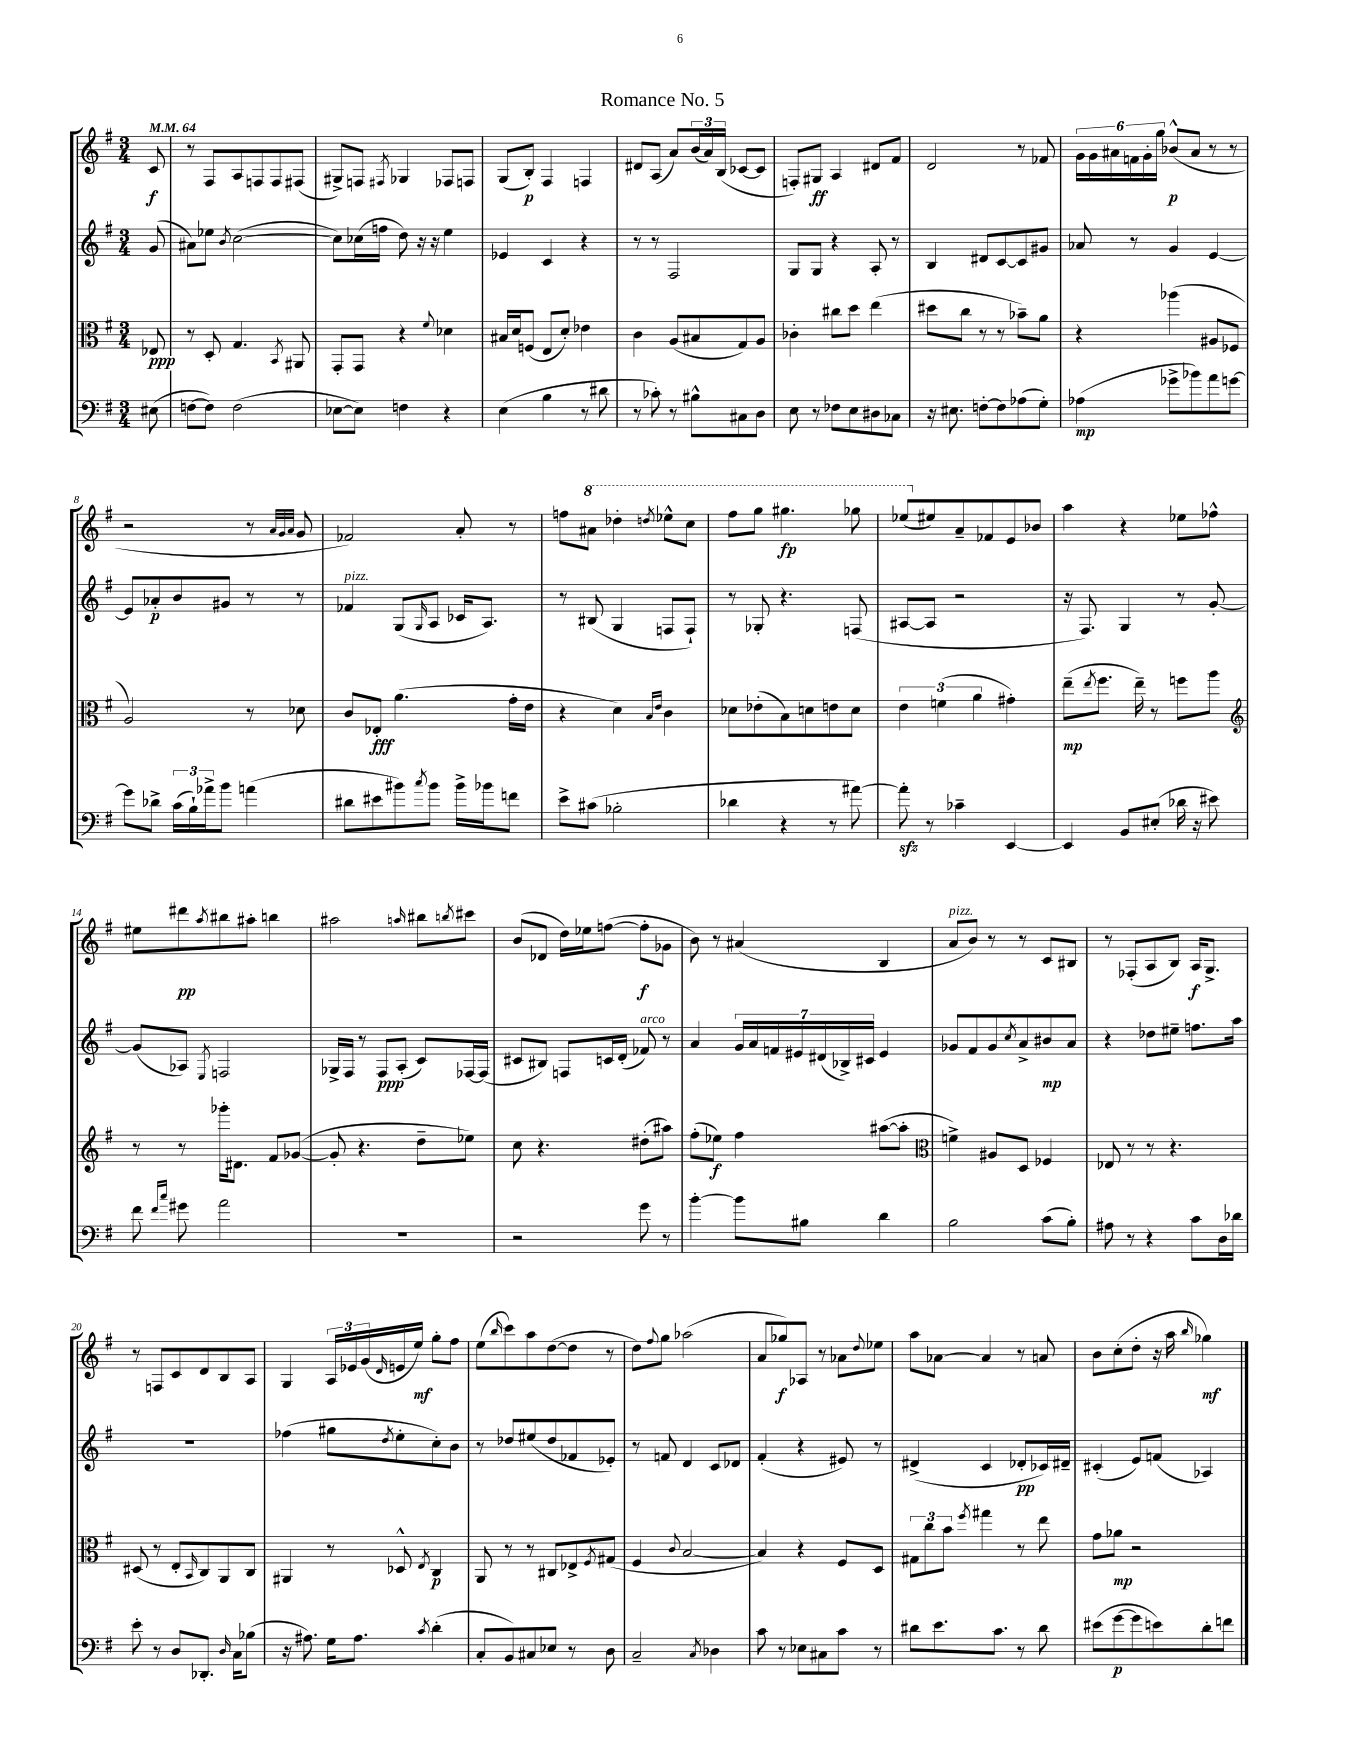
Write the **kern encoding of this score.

**kern	**dynam	**kern	**dynam	**kern	**dynam	**kern	**dynam
*part4	*part4	*part3	*part3	*part2	*part2	*part1	*part1
*staff4	*staff4	*staff3	*staff3	*staff2	*staff2	*staff1	*staff1
*clefF4	*	*clefC3	*	*clefG2	*	*clefG2	*
*k[f#]	*	*k[f#]	*	*k[f#]	*	*k[f#]	*
*M3/4	*	*M3/4	*	*M3/4	*	*M3/4	*
*MM64	*	*MM64	*	*MM64	*	*MM64	*
=	=	=	=	=	=	=	=
(8E#X\	.	8E-X/	ppp	(8g/	.	8c/	f
=1	=1	=1	=1	=1	=1	=1	=1
[8Fn\L	.	8r	.	8a#X\L)	.	8r	.
8F\J])	.	8D'/	.	8ee-X\J	.	8F#/L	.
.	.	.	.	8qb/	.	.	.
(2F\	.	4.G/	.	([2cc\	.	8A/	.
.	.	.	.	.	.	8Fn/	.
.	.	.	.	.	.	8F/	.
.	.	8qBB/	.	.	.	.	.
.	.	8AA#X/	.	.	.	(8F#X/J	.
=2	=2	=2	=2	=2	=2	=2	=2
[8E-X\L	.	8GG'/L	.	8cc\L])	.	8G#X^/L)	.
8E-\J])	.	8GG/J	.	(16cc-X\L	.	8Fn/J	.
.	.	.	.	16ffn\JJ	.	.	.
.	.	.	.	.	.	8qF#X/	.
4Fn\	.	4r	.	8dd\)	.	4G-X/	.
.	.	.	.	16r	.	.	.
.	.	.	.	16r	.	.	.
.	.	8qqf#/	.	.	.	.	.
4r	.	4d-X\	.	4ee\	.	8F-X/L	.
.	.	.	.	.	.	8Fn/J	.
=3	=3	=3	=3	=3	=3	=3	=3
(4E\	.	16B#X/LL	.	4e-X/	.	(8G/L	.
.	.	16d/J	.	.	.	.	.
.	.	(8Fn/J	.	.	.	8B'/J)	p
4B\	.	8E/L	.	4c/	.	4F#/	.
.	.	8d'/J)	.	.	.	.	.
8r	.	4e-X\	.	4r	.	4Fn/	.
8d#X\	.	.	.	.	.	.	.
=4	=4	=4	=4	=4	=4	=4	=4
8r	.	4c\	.	8r	.	8d#X/L	.
8c-X'\)	.	.	.	8r	.	(8A/J	.
8r	.	(8A/L	.	2F#/	.	8a/L)	.
8B#X^^\L	.	8B#X/	.	.	.	(24b/L	.
.	.	.	.	.	.	24a/)	.
.	.	.	.	.	.	(24B/JJ	.
8C#X\	.	8G/)	.	.	.	[8c-X/L	.
8D\J	.	8A/J	.	.	.	8c-/J]	.
=5	=5	=5	=5	=5	=5	=5	=5
8E\	.	4c-X'\	.	8G/L	.	8Fn'/L)	.
8r	.	.	.	8G/J	.	8G#X/J	ff
8F-X\L	.	8cc#X\L	.	4r	.	4A/	.
8E\	.	8dd\J	.	.	.	.	.
8D#X\	.	(4ee\	.	8A'/	.	8d#X/L	.
8C-X\J	.	.	.	8r	.	8f#/J	.
=6	=6	=6	=6	=6	=6	=6	=6
16r	.	8dd#X\L	.	4B/	.	2d/	.
8.E#X\	.	.	.	.	.	.	.
.	.	8cc\J	.	.	.	.	.
[8Fn'\L	.	8r	.	8d#X/L	.	.	.
8F\]	.	8r	.	[8c/	.	.	.
(8A-X\	.	8b-X~\L)	.	8c/]	.	8r	.
8G'\J)	.	8a\J	.	8g#X/J	.	8f-X/	.
=7	=7	=7	=7	=7	=7	=7	=7
(4A-X\	mp	4r	.	8a-X/	.	24g\LL	.
.	.	.	.	.	.	24g\	.
.	.	.	.	.	.	24a#X\	.
.	.	.	.	8r	.	24fn\	.
.	.	.	.	.	.	24g'\	.
.	.	.	.	.	.	24gg\JJ	.
8g-X^\L	.	(4aa-X\	.	4g/	.	(8b-X^^/L	p
8b-X\)	.	.	.	.	.	8a#/J	.
8a\	.	8A#X/L	.	[4e/	.	8r	.
[8gn\J	.	8F-X/J	.	.	.	8r	.
!!LO:LB:g=z
=8	=8	=8	=8	=8	=8	=8	=8
8g\L]	.	2A/)	.	8e/L]	.	2r	.
8d-X^\J	.	.	.	8a-X'/	p	.	.
(24c\LL	.	.	.	8b/	.	.	.
24B`\)	.	.	.	.	.	.	.
24a-X^\J	.	.	.	.	.	.	.
8b\J	.	.	.	8g#X/J	.	.	.
(4an\	.	8r	.	8r	.	8r	.
.	.	.	.	.	.	32qqa/LLL	.
.	.	.	.	.	.	32qqg/	.
.	.	.	.	.	.	32qqa/JJJ	.
.	.	8d-X\	.	8r	.	8g/	.
=9	=9	=9	=9	=9	=9	=9	=9
!	!	!	!	!LO:TX:a:i:t=pizz.	!	!	!
8d#X\L	.	8c/L	.	4f-X/	.	2f-X/)	.
8e#X\	.	8E-X'/J	fff	.	.	.	.
8b#X\)	.	(4.a\	.	(8G/L	.	.	.
8qcc/	.	.	.	16qqG/	.	.	.
8b#\J	.	.	.	8A/J	.	.	.
16b#^\LL	.	.	.	16c-X/KL	.	8a'/	.
16b-X\J	.	.	.	8.A/J)	.	.	.
8fn\J	.	16g'\LL	.	.	.	8r	.
.	.	16e\JJ	.	.	.	.	.
=10	=10	=10	=10	=10	=10	=10	=10
8e^\L	.	4r	.	8r	.	8ffn\L	.
*	*	*	*	*	*	*8va	*
(8c#X\J	.	.	.	(8B#X/	.	8aa#X\J	.
2B-X'\	.	4d\)	.	4G/	.	4ddd-X'\	.
.	.	16qqB/LL	.	.	.	.	.
.	.	16qqe/JJ	.	.	.	8qdddn/	.
.	.	4c\	.	8Fn/L	.	8eee-X^^\L	.
.	.	.	.	8F`/J)	.	8ccc\J	.
=11	=11	=11	=11	=11	=11	=11	=11
4d-X\	.	8d-X\L	.	8r	.	8fff#\L	.
.	.	(8e-X'\	.	8G-X'/	.	8ggg\J	.
4r	.	8B\)	.	4.r	.	4.ggg#X\	fp
.	.	8dn\	.	.	.	.	.
8r	.	8en\	.	.	.	.	.
[8a#X\)	.	8d\J	.	(8Fn/	.	8ggg-X\	.
=12	=12	=12	=12	=12	=12	=12	=12
8a#zz'\]	.	6e\	.	[8A#X/L	.	(8eee-X/L	.
*	*	*	*	*	*	*X8va	*
8r	.	.	.	8A#/J]	.	8ee#X/)	.
.	.	(6fn\	.	.	.	.	.
4c-X~\	.	.	.	2r	.	8a~/	.
.	.	6a\	.	.	.	.	.
.	.	.	.	.	.	8f-X/	.
[4EE/	.	4g#X'\)	.	.	.	8e/	.
.	.	.	.	.	.	8b-X/J	.
=13	=13	=13	=13	=13	=13	=13	=13
4EE/]	.	(8ee~\L	mp	16r	.	4aa\	.
.	.	.	.	8.F#/)	.	.	.
.	.	8qee/	.	.	.	.	.
.	.	8.ff#\J	.	.	.	.	.
8BB/L	.	.	.	4G/	.	4r	.
.	.	16ee~\)	.	.	.	.	.
(8E#X'/J	.	8r	.	.	.	.	.
16d-X\	.	8ffn\L	.	8r	.	8ee-X\L	.
16r	.	.	.	.	.	.	.
8e#X\)	.	8aa\J	.	[8g'/	.	8ff-X^^\J	.
!!LO:LB:g=z
=14	=14	=14	=14	=14	=14	=14	=14
*	*	*clefG2	*	*	*	*	*
8f#\	.	8r	.	(8g/L]	.	8ee#X\L	.
16qqf#/LL	.	.	.	.	.	.	.
16qqcc/JJ	.	.	.	.	.	.	.
8g#X\	.	8r	.	8A-X/J)	.	8ddd#X\	pp
.	.	.	.	8qE/	.	8qaa/	.
2a\	.	16ggg-X'\KL	.	2Fn/	.	8bb#X\	.
.	.	8.d#X\J	.	.	.	.	.
.	.	.	.	.	.	8aa#X'\J	.
.	.	8f#/L	.	.	.	4bbn\	.
.	.	([8g-X/J	.	.	.	.	.
=15	=15	=15	=15	=15	=15	=15	=15
2.r	.	8g-'/]	.	16G-X^/LL	.	2aa#X\	.
.	.	.	.	16F#/JJ	.	.	.
.	.	4.r	.	8r	.	.	.
.	.	.	.	8F#/L	ppp	.	.
.	.	.	.	(8A'/J	.	.	.
.	.	.	.	.	.	16qqaan/	.
.	.	8dd~\L	.	8c/L)	.	8bb#X\L	.
.	.	.	.	.	.	8qbbn/	.
.	.	8ee-X\J)	.	[16F-X/L	.	8ccc#X\J	.
.	.	.	.	(16F-/JJ]	.	.	.
=16	=16	=16	=16	=16	=16	=16	=16
2r	.	8cc\	.	8c#X/L	.	(8b/L	.
.	.	4.r	.	8B#X/J)	.	8d-X/J	.
.	.	.	.	8Fn/L	.	16dd\LL)	.
.	.	.	.	.	.	16ee-X\J	.
.	.	.	.	16cn/L	.	([8ffn\J	.
.	.	.	.	(16d'/JJ	.	.	.
!	!	!	!	!LO:TX:a:i:t=arco	!	!	!
8g\	.	(8dd#X'\L	.	8f-X/)	.	8ff'\L]	f
8r	.	8aa#X\J)	.	8r	.	8g-X\J	.
=17	=17	=17	=17	=17	=17	=17	=17
[4b'\	.	(8ff#'\L	.	4a/	.	8b\)	.
.	.	8ee-X\J)	f	.	.	8r	.
8b\L]	.	4ff#\	.	28g/LL	.	(4a#X/	.
.	.	.	.	28a/	.	.	.
.	.	.	.	28fn/	.	.	.
.	.	.	.	28e#X/	.	.	.
8B#X\J	.	.	.	.	.	.	.
.	.	.	.	(28d#X/	.	.	.
.	.	.	.	28B-X^/)	.	.	.
.	.	.	.	28c#X/JJ	.	.	.
4d\	.	([8aa#X\L	.	4e#/	.	4B/	.
.	.	8aa#'\J]	.	.	.	.	.
=18	=18	=18	=18	=18	=18	=18	=18
*	*	*clefC3	*	*	*	*	*
!	!	!	!	!	!	!LO:TX:a:i:t=pizz.	!
2B\	.	4fn^\)	.	8g-X/L	.	8a/L	.
.	.	.	.	8f#/	.	8b/J)	.
.	.	8A#X/L	.	8g-/	.	8r	.
.	.	.	.	8qcc/	.	.	.
.	.	8D/J	.	8a^/	.	8r	.
(8c\L	.	4F-X/	.	8b#X/	mp	8c/L	.
8B'\J)	.	.	.	8a/J	.	8B#X/J	.
=19	=19	=19	=19	=19	=19	=19	=19
8A#X\	.	8E-X/	.	4r	.	8r	.
8r	.	8r	.	.	.	(8F-X'/L	.
4r	.	8r	.	8dd-X\L	.	8A/	.
.	.	4.r	.	8ee#X~\J	.	8B/J)	.
8c\L	.	.	.	8.ffn\L	.	16A/KL	f
.	.	.	.	.	.	8.G^/J	.
16D\L	.	.	.	.	.	.	.
16d-X\JJ	.	.	.	16aa\Jk	.	.	.
!!LO:LB:g=z
=20	=20	=20	=20	=20	=20	=20	=20
8e'\	.	(8D#X/	.	2.r	.	8r	.
8r	.	8r	.	.	.	8Fn/L	.
8D/L	.	8E'/L	.	.	.	8c/	.
.	.	16qqBB/	.	.	.	.	.
8.DD-X'/J	.	8C/)	.	.	.	8d/	.
.	.	8AA/	.	.	.	8B/	.
16qqD/	.	.	.	.	.	.	.
16C\KL	.	.	.	.	.	.	.
(8B-X\J	.	8C/J	.	.	.	8A/J	.
=21	=21	=21	=21	=21	=21	=21	=21
16r	.	4AA#X/	.	(4ff-X\	.	4G/	.
8.A#X\)	.	.	.	.	.	.	.
16G\KL	.	8r	.	8gg#X\L	.	24A/LL	.
.	.	.	.	.	.	24e-X/	.
8.A#\J	.	.	.	.	.	.	.
.	.	.	.	.	.	(24g/	.
.	.	.	.	8qdd/	.	16qqd/	.
.	.	8D-X^^/	.	8ee'\	.	16en/	.
.	.	.	.	.	.	16ee/JJ)	mf
8qc/	.	8qE/	.	.	.	.	.
(4d'\	.	4C/	p	8cc'\)	.	8gg'\L	.
.	.	.	.	8b\J	.	8ff#\J	.
=22	=22	=22	=22	=22	=22	=22	=22
8C'/L	.	8AA/	.	8r	.	(8ee\L	.
.	.	.	.	.	.	16qqbb/	.
8BB/)	.	8r	.	8dd-X/L	.	8ccc\)	.
8C#X/	.	8r	.	(8ee#X/	.	8aa\	.
8E-X/J	.	8C#X/L	.	8dd-/	.	([8dd\	.
8r	.	8E-X^/	.	8f-X/	.	8dd\J]	.
.	.	8qF#/	.	.	.	.	.
8D\	.	(8G#X/J	.	8e-X'/J)	.	8r	.
=23	=23	=23	=23	=23	=23	=23	=23
2C~/	.	4F#/	.	8r	.	8dd\L)	.
.	.	.	.	.	.	8qqff#/	.
.	.	.	.	8fn/	.	8gg\J	.
.	.	8qqc/	.	.	.	.	.
.	.	[2B/	.	4d/	.	(2aa-X\	.
8qC/	.	.	.	.	.	.	.
4D-X\	.	.	.	8c/L	.	.	.
.	.	.	.	8d-X/J	.	.	.
=24	=24	=24	=24	=24	=24	=24	=24
8c\	.	4B/])	.	(4f#'/	.	8a/L	.
8r	.	.	.	.	.	8gg-X/)	f
8E-X\L	.	4r	.	4r	.	8A-X/J	.
8C#X\	.	.	.	.	.	8r	.
8c\J	.	8F#/L	.	8e#X/)	.	8a-X\L	.
.	.	.	.	.	.	8qqdd/	.
8r	.	8D/J	.	8r	.	8ee-X\J	.
=25	=25	=25	=25	=25	=25	=25	=25
8d#X\L	.	12G#X\L	.	(4d#X^/	.	8aa\L	.
.	.	12cc\	.	.	.	.	.
8.e\	.	.	.	.	.	[8a-X\J	.
.	.	12b\J	.	.	.	.	.
.	.	8qff#/	.	.	.	.	.
.	.	4gg#X\	.	4c/	.	4a-/]	.
8.c\J	.	.	.	.	.	.	.
8r	.	8r	.	8d-X'/L	pp	8r	.
8d#\	.	8ee\	.	16c-X/L)	.	8an/	.
.	.	.	.	16d#X~/JJ	.	.	.
=26	=26	=26	=26	=26	=26	=26	=26
(8e#X\L	.	8g\L	.	(4c#X'/	.	8b\L	.
[8g\	p	8a-X\J	mp	.	.	(8cc'\	.
8g\]	.	2r	.	8e/L)	.	8dd'\J	.
8en\)	.	.	.	(8fn/J	.	16r	.
.	.	.	.	.	.	16aa\	.
.	.	.	.	.	.	16qqbb/	.
8d'\	.	.	.	4A-X/)	.	4gg-X\)	mf
8fn\J	.	.	.	.	.	.	.
==	==	==	==	==	==	==	==
*-	*-	*-	*-	*-	*-	*-	*-
